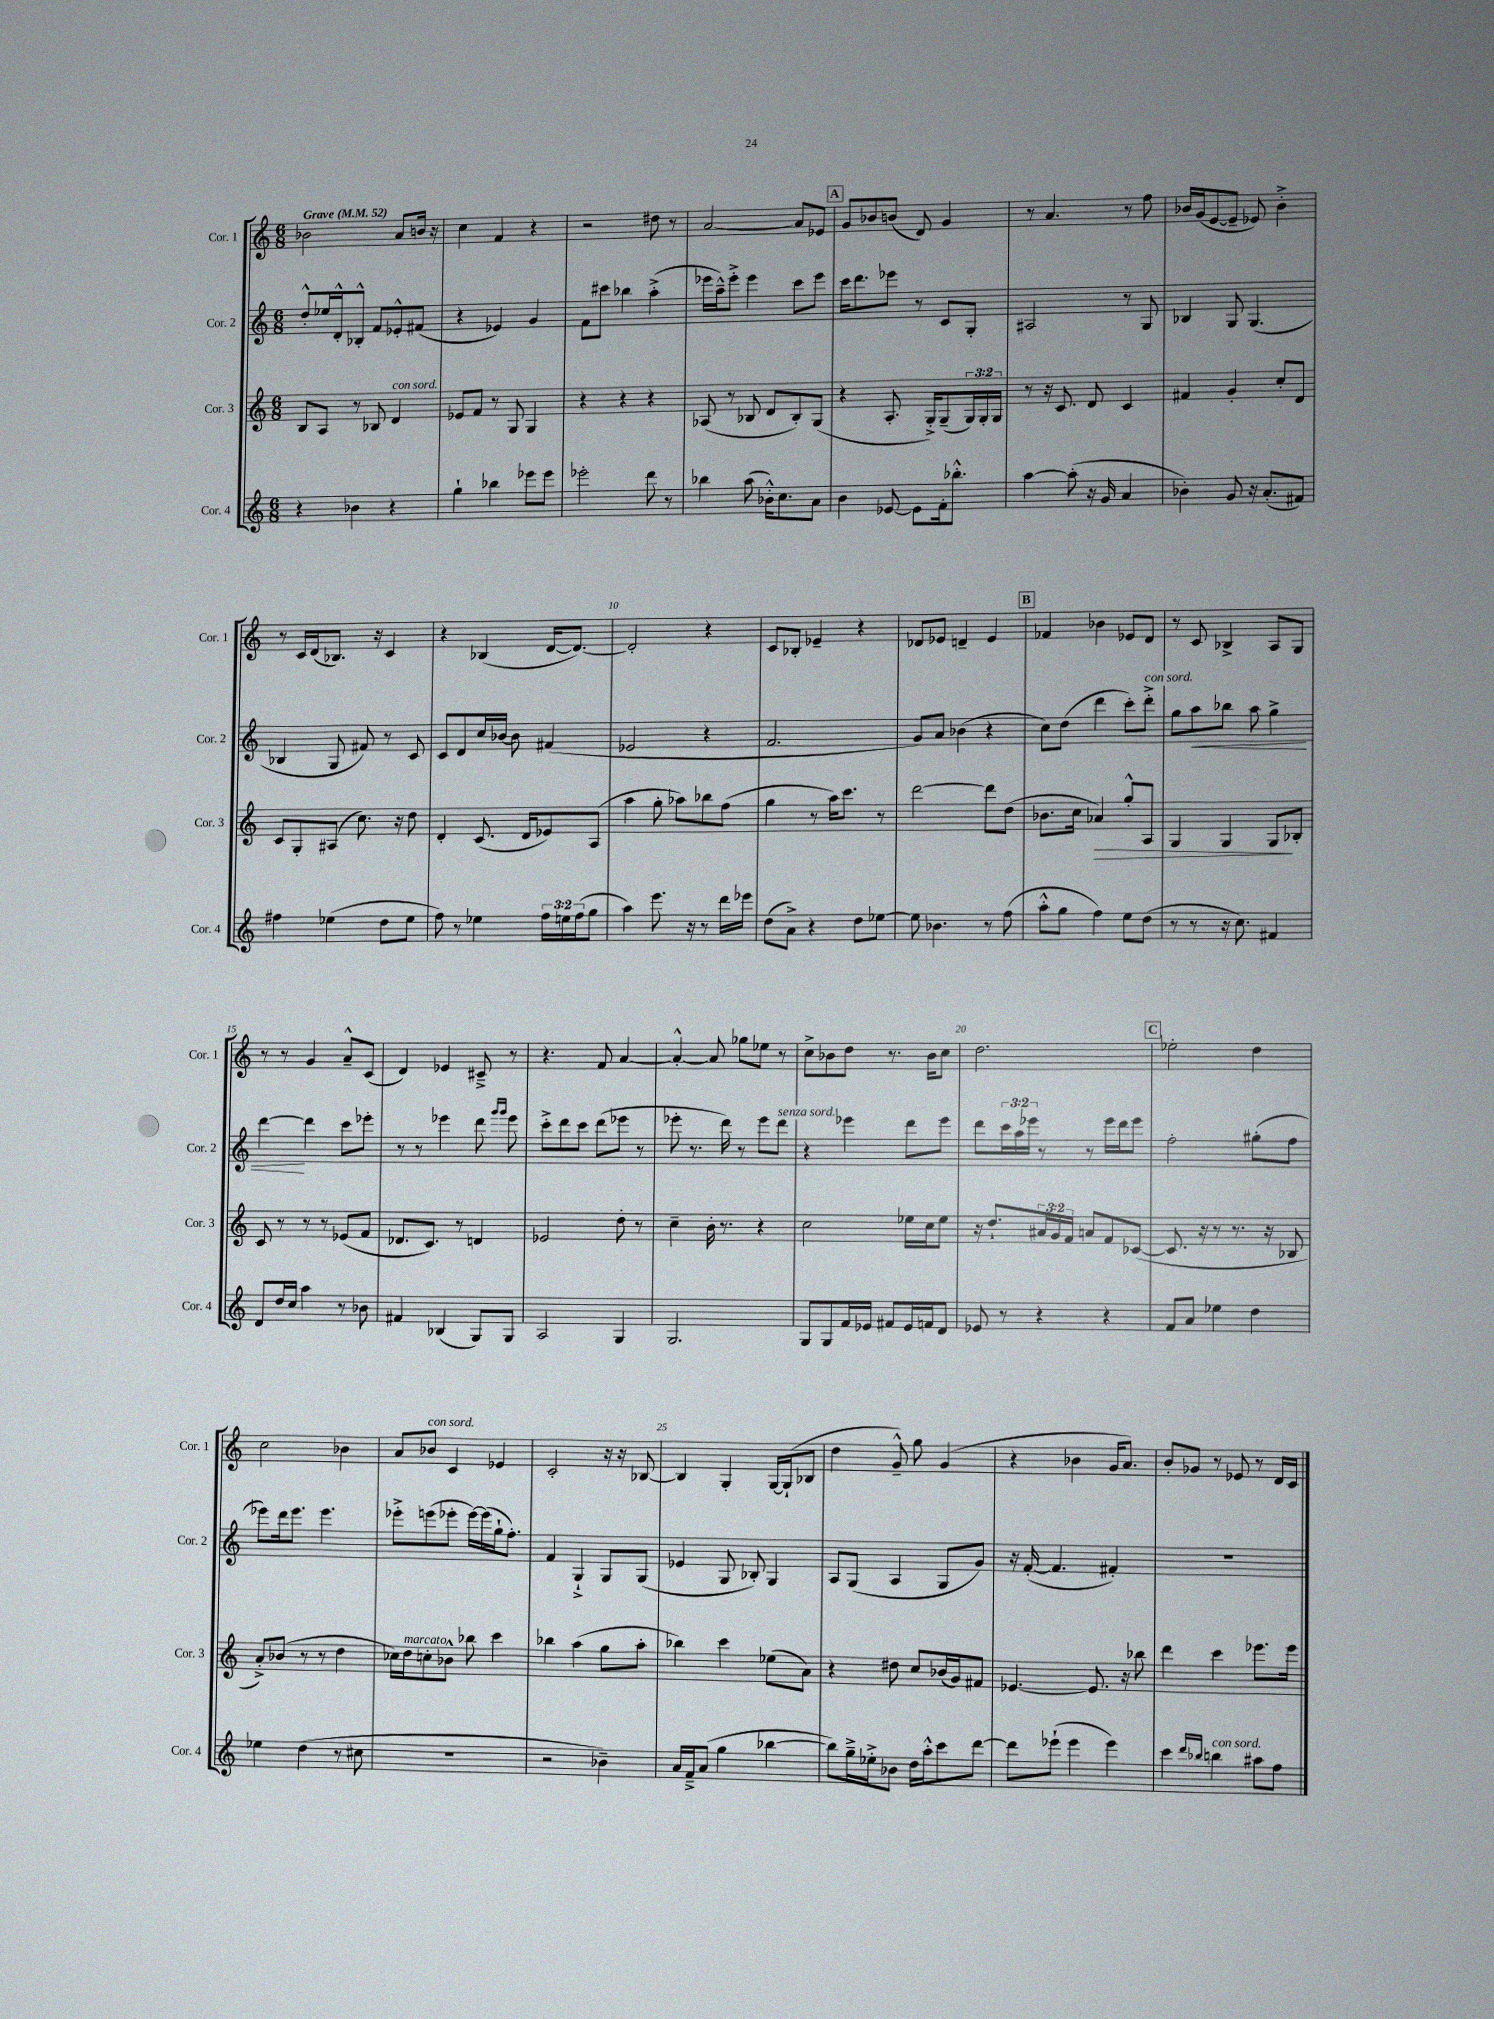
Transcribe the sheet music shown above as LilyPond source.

<<
\new StaffGroup <<
\new Staff = "s0" \with { instrumentName = "Cor. 1" shortInstrumentName = "Cor. 1" } {
    \clef treble \key c \major \numericTimeSignature \time 6/8 \tempo "Grave" 4 = 52
    bes'2 a'8 b'16 r16 |
    c''4 f'4 r4 |
    r2 dis''8 r8 |
    a'2~ a'8 ees'8 |
    \mark \markup { \box "A" } g'8 bes'8 b'8( d'8) g'4 |
    r8 a'4. r8 f''8 |
    bes'16 g'16( e'8~ e'8-- ees'8) bes'4-.-> |
    r8 c'16 d'16( bes8.) r16 c'4 |
    r4 bes4( d'16~ d'8.~) |
    d'2-. r4 |
    c'8 bes8-. ees'4-- r4 |
    des'8 ees'8 d'4-- ees'4 |
    \mark \markup { \box "B" } fes'4 bes'4 ees'8 d'8 |
    r8 c'8 bes4-> a8 g8 |
    r8 r8 g'4 a'8---^ c'8( |
    d'4) ees'4 cis'8---> r8 |
    r4. f'8 a'4~ |
    a'4~-.-^ a'8 ges''8 ees''8 r8 |
    c''8-> bes'8 d''8 r8. bes'16 c''8 |
    d''2. |
    \mark \markup { \box "C" } ees''2-. d''4 |
    c''2 bes'4 |
    a'8 bes'8^\markup { \italic "con sord." } c'4 ees'4 |
    c'2-. r16 r16 bes8~ |
    bes4 g4-. g16~ g16-!( bes8 |
    d''4 g'8---^) g''8 g'4( |
    r4 bes'4 g'16 a'8.) |
    b'8-. ges'8 r8 ees'8 r8 d'16 c'16 \bar "|." |
}
\new Staff = "s1" \with { instrumentName = "Cor. 2" shortInstrumentName = "Cor. 2" } {
    \clef treble \key c \major \numericTimeSignature \time 6/8 \override Staff.TupletNumber.text = #tuplet-number::calc-fraction-text
    d''8-.-^ ees''16 d'16-.-^ bes8-.-^ f'8 ees'8-.-^ fis'8( |
    r4 ees'4) g'4 |
    f'8 cis'''8 bes''4 a''4-.->( |
    ees'''16 a''16---^) ees'''8-.-> ees'''4 c'''8 ees'''8 |
    \mark \markup { \box "A" } c'''16 d'''8. ees'''8 r8 c'8 g8-. |
    ais2 r8 g8 |
    bes4 g8 g4.( |
    bes4 g8 fis'8) r8 c'8 |
    c'8 d'8 c''16 bes'16~ bes'8 fis'4( |
    ees'2 r4 |
    f'2. |
    g'8) a'8 bes'4( r4 |
    \mark \markup { \box "B" } c''8) d''8( d'''4 c'''8-.) d'''8-.->^\markup { \italic "con sord." } |
    g''8 a''8\< bes''8 a''8 g''4-> |
    d'''4~\! d'''4 c'''8 ees'''8-. |
    r8 r8 ees'''4 d'''8 \grace { g'''16 g'''16 } ees'''8 |
    c'''8-.-> d'''8 c'''8 d'''8( ees'''8 r8 |
    ees'''8-. r8. d'''16) r8 ees'''8 d'''8^\markup { \italic "senza sord." } |
    r4 ees'''4 d'''8 ees'''8 |
    d'''8 \tuplet 3/2 { c'''16 a''16 ees'''16 } r8 r8 ees'''16 d'''16 ees'''8 |
    \mark \markup { \box "C" } f''2-. gis''8-.( f''8 |
    ees'''8) d'''16 ees'''8. ees'''4. |
    ees'''8-.-> e'''8( ees'''8-. ees'''16~) ees'''16( g''16-! f''8.-.) |
    f'4 g4-!-> g8 g8( |
    ees'4 g8 bes8-.) g4 |
    a8 g8( a4 g8 g'8) |
    r16 f'16~-.( f'4. fis'4-.) |
    R2. \bar "|." |
}
\new Staff = "s2" \with { instrumentName = "Cor. 3" shortInstrumentName = "Cor. 3" } {
    \clef treble \key c \major \numericTimeSignature \time 6/8 \override Staff.TupletNumber.text = #tuplet-number::calc-fraction-text
    b8 a8 r8 bes8 d'4^\markup { \italic "con sord." } |
    ees'8 f'8 r8 g8 g4 |
    r4 r4 r4 |
    aes8( r8 bes8 d'8 bes8-.) g8( |
    \mark \markup { \box "A" } r4 a8.-. g16-.->) g8--( \tuplet 3/2 { g16) g16-. g16 } |
    r8 r16 c'8. d'8 c'4 |
    fis'4 g'4-. c''8-. d'8 |
    c'8 g8-. ais8( c''8.) r16 d''8 |
    d'4-. c'8.( d'16 ees'8) a8( |
    a''4 g''8-. aes''8) bes''8 f''8( |
    g''4 r8 a''16) c'''8. r8 |
    d'''2~ d'''8 d''8( |
    \mark \markup { \box "B" } bes'8. c''16 aes'4\>) g''8-.-^ a8 |
    g4 g4 g8\! bes8-. |
    c'8 r8 r8 r8 ees'8( f'8 |
    des'8. c'8.) r8 d'4 |
    ees'2 d''8-. r8 |
    c''4-- b'16-. r8. r4 |
    c''2 ees''16 c''16 ees''8 |
    r16 d''8.-! \tuplet 3/2 { ais'16 g'16 f'16 } a'8 f'8 ces'8~( |
    \mark \markup { \box "C" } ces'8. r16 r8 r8. r16 bes8 |
    a'8-.->) bes'8( r8 r8 d''4 |
    ces''16) d''16^\markup { \italic "marcato" } c''8-. bes'8-^ bes''8 c'''4 |
    bes''4 a''4( g''8 a''8-. |
    bes''4) c'''4 ees''8( a'8) |
    r4 dis''8 c''8 bes'16( g'16) fis'8 |
    ees'4.~ ees'8. r16 bes''8 |
    d'''4 c'''4 ees'''8. ees'''16 \bar "|." |
}
\new Staff = "s3" \with { instrumentName = "Cor. 4" shortInstrumentName = "Cor. 4" } {
    \clef treble \key c \major \numericTimeSignature \time 6/8 \override Staff.TupletNumber.text = #tuplet-number::calc-fraction-text
    r4 bes'4 r4 |
    g''4-! bes''4 ees'''8 ees'''8 |
    ees'''2-. d'''8 r8 |
    bes''4 a''8( bes'16-.-^) c''8. a'8 |
    \mark \markup { \box "A" } b'4 ees'8~ ees'8 f'16-. bes''8.-.-^ |
    a''4~ a''8-.( r16 g'16 a'4 |
    bes'4-.) g'8 r16 a'8.-.( fis'8) |
    fis''4 ees''4( d''8 ees''8 |
    f''8) r8 ees''4 \tuplet 3/2 { f''16 e''16 f''16( } g''8 |
    a''4) e'''8. r16 r8 d'''16 ees'''16 |
    d''8( a'8->) r4 d''8 ees''8~ |
    ees''8 bes'4. r8 f''8( |
    \mark \markup { \box "B" } a''8-.-^ g''8 f''4) e''8 d''8( |
    r8 r8 r16 c''8.) fis'4 |
    d'8 d''16 c''16 a''4 r8 bes'8 |
    fis'4 bes4( g8) g8 |
    a2 g4 |
    g2. |
    g8 g8 f'16 ees'16 fis'8 ees'16 f'16 d'8 |
    ees'8 r8 r4 r4 |
    \mark \markup { \box "C" } f'8 a'8 ees''4 d''4 |
    ees''4 d''4( r8 cis''8 |
    R2. |
    r2 bes'4--) |
    a'16 f'16---> a'8( g''4 bes''4~ |
    bes''8) g''16---> ees''16-.-> bes'8 d''16 a''16-.-^ c'''8 d'''8~ |
    d'''8 ees'''8-!( ees'''4 ees'''4) |
    c'''4 \grace { d'''16 bes''16 } b''4^\markup { \italic "con sord." } ais''8 f''8 \bar "|." |
}
>>
>>
\layout { \context { \Score \override BarNumber.break-visibility = ##(#f #t #t) barNumberVisibility = #(every-nth-bar-number-visible 5) } }
